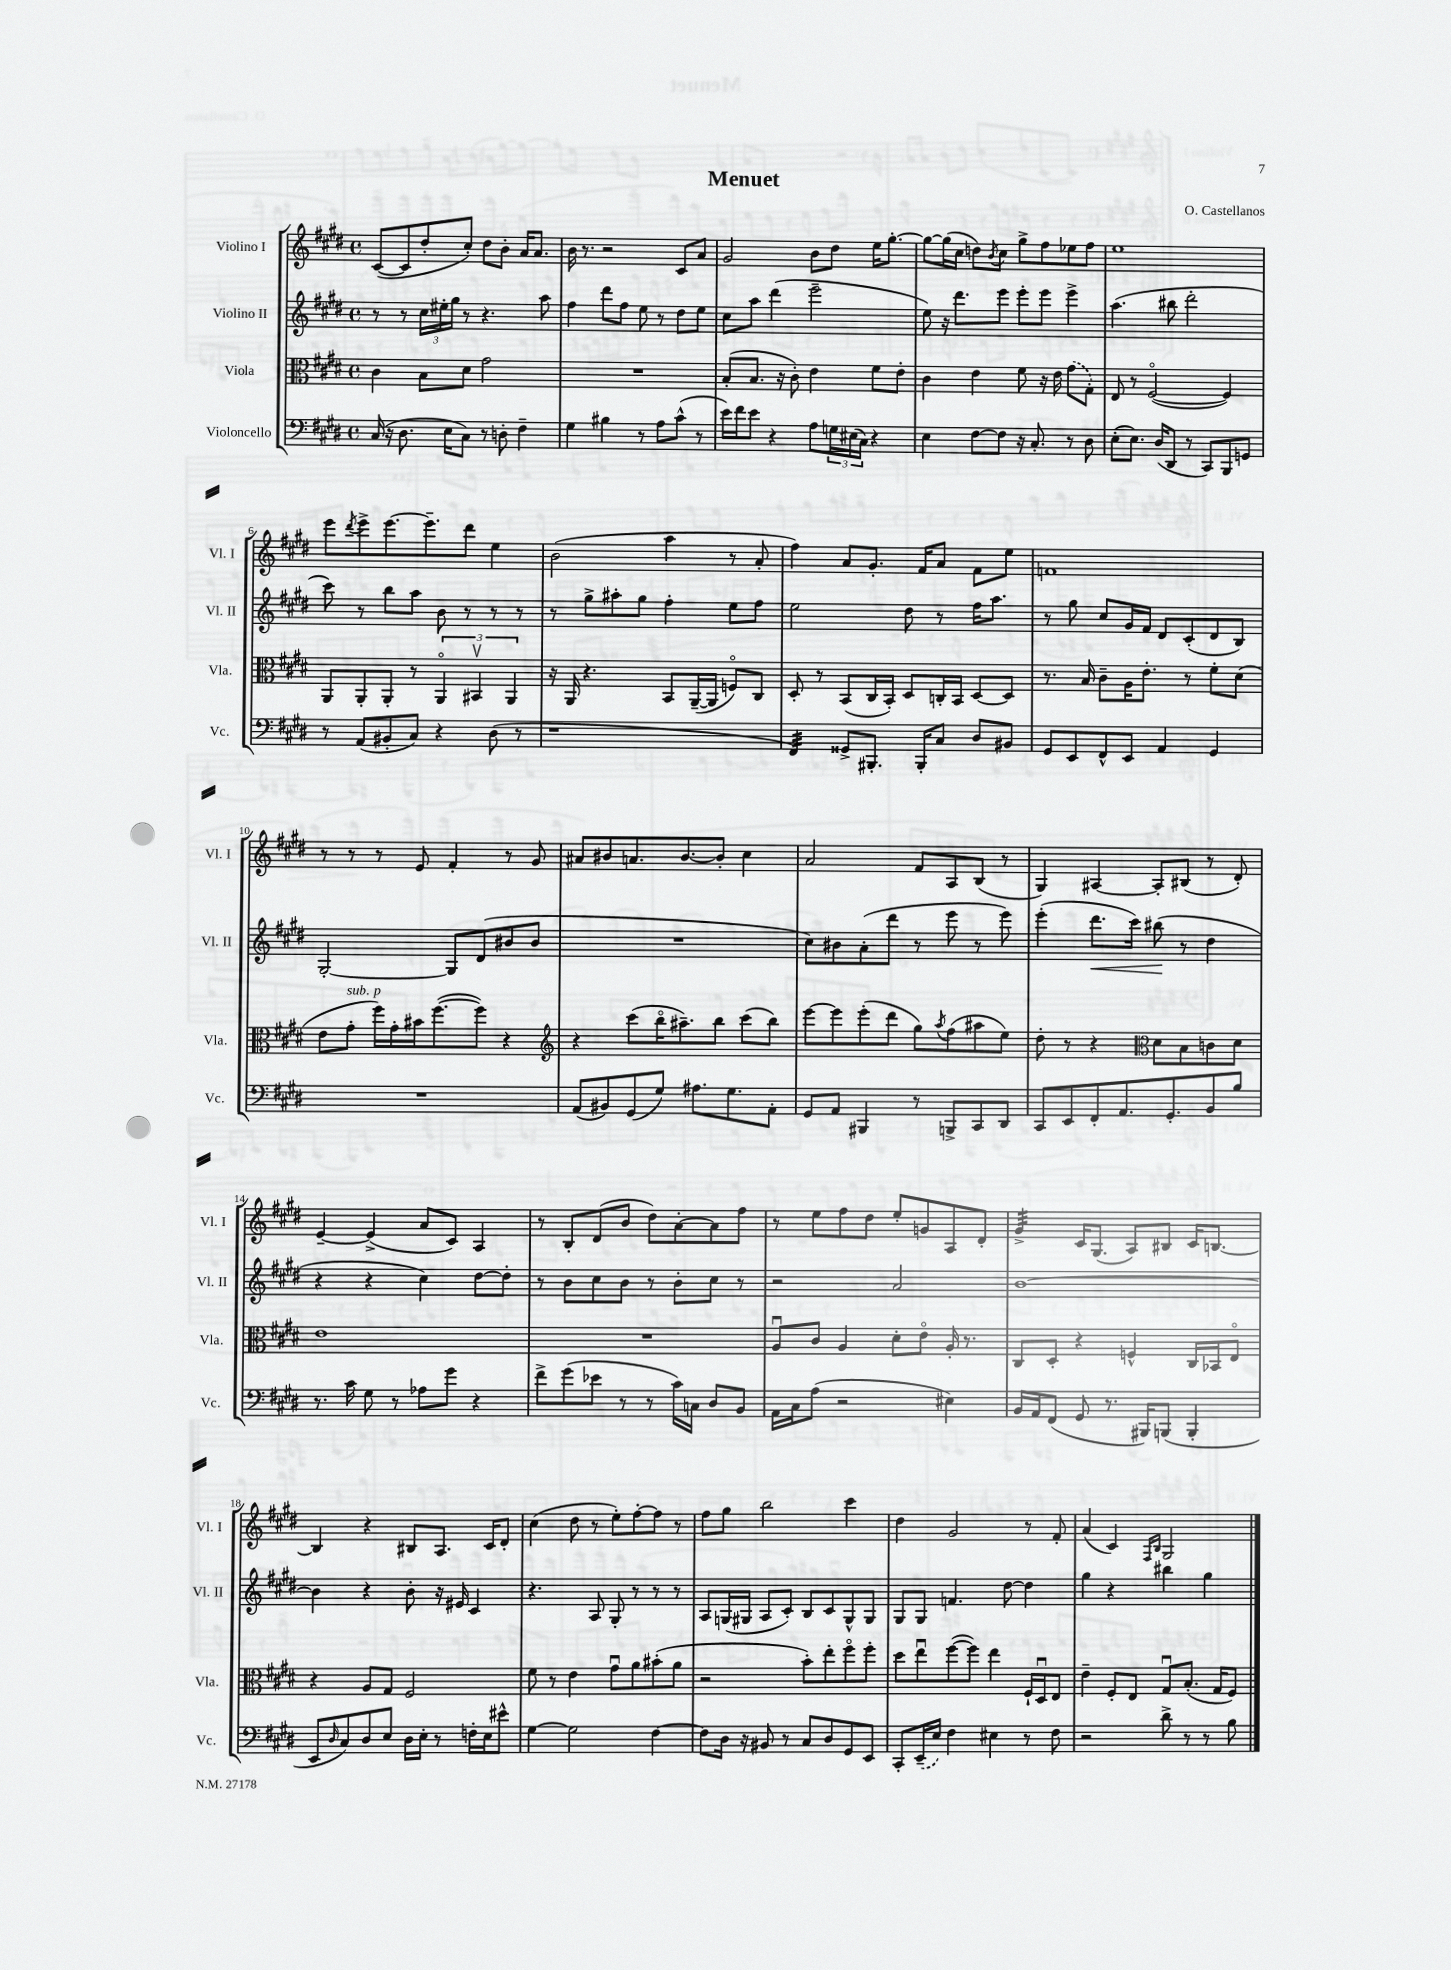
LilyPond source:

\header { title = "Menuet" composer = "O. Castellanos" }
<<
\new StaffGroup <<
\new Staff = "s0" \with { instrumentName = "Violino I" shortInstrumentName = "Vl. I" } {
    \clef treble \key e \major \defaultTimeSignature \time 4/4
    cis'8~( cis'8 dis''8-. cis''8-.) dis''8 b'8-. a'16 a'8. |
    b'16 r8. r2 cis'8 a'8 |
    gis'2 b'8 dis''8 e''16 gis''8.~-. |
    gis''8~ gis''16( cis''16 d''8) \acciaccatura { b'8 } cis''8 gis''8-> fis''8 ees''8 fis''8 |
    e''1 |
    e'''8 \acciaccatura { dis'''8 } e'''8-> e'''8.~ e'''8.-- dis'''8 e''4 |
    b'2( a''4 r8 a'8-. |
    fis''4) a'8 gis'8.-. fis'16 a'8 fis'8 e''8 |
    f'1 |
    r8 r8 r8 e'8 fis'4-. r8 gis'8 |
    ais'8 bis'8 a'8. bis'8.~ bis'8-. cis''4 |
    a'2 fis'8 a8 b8( r8 |
    gis4) ais4~ ais8-. bis8( r8 dis'8-.) |
    e'4~-- e'4->( a'8 cis'8) a4 |
    r8 b8-. dis'8( b'8 dis''8) a'8~-. a'8 fis''8 |
    r8 e''8 fis''8 dis''8 e''8-. g'8 a8 dis'8-. |
    gis'4:32-> cis'16 gis8.( a8) bis8 cis'16 b8.~ |
    b4 r4 bis8 a8. cis'16 dis'8-. |
    cis''4( dis''8 r8 e''8-.) fis''8~-. fis''8 r8 |
    fis''8 gis''8 b''2 cis'''4 |
    dis''4 gis'2 r8 fis'8-. |
    a'4( cis'4) \grace { fis16 b16 } gis2 \bar "|." |
}
\new Staff = "s1" \with { instrumentName = "Violino II" shortInstrumentName = "Vl. II" } {
    \clef treble \key e \major \defaultTimeSignature \time 4/4
    r8 r8 \tuplet 3/2 { cis''16 eis''16-. gis''16 } r8 r4. a''8 |
    fis''4 dis'''8 fis''8 e''8 r8 dis''8 e''8 |
    cis''8 a''8 dis'''4( e'''2-- |
    e''8) r16 dis'''8. e'''8 e'''8-. e'''8 e'''4-> |
    a''4.( bis''8 dis'''2-. |
    cis'''8) r8 b''8 a''8 b'8 r8 r8 r8 |
    r8 gis''8-> ais''8-. gis''8 fis''4-. e''8 fis''8 |
    e''2 dis''8 r8 fis''16 a''8. |
    r8 gis''8 cis''8 gis'16 fis'16 dis'8 cis'8-.( dis'8 b8) |
    gis2~-. gis8 dis'8( bis'8 bis'8 |
    R1 |
    cis''8) bis'8 a'8-.( dis'''8 r8 e'''8 r8 e'''8) |
    e'''4-.( dis'''8.\< cis'''16) bis''8\!( r8 dis''4 |
    r4 r4 cis''4) dis''8~ dis''8-. |
    r8 b'8 cis''8 b'8 r8 b'8-. cis''8 r8 |
    r2 a'2 |
    b'1~ |
    b'4 r4 b'8-. r16 eis'16 cis'4 |
    r4. a8 gis8-. r8 r8 r8 |
    a8 g16( gis16 a8 cis'8-.) b8 cis'8 gis8-^ gis8 |
    gis8 gis8 f'4. dis''8~ dis''4 |
    gis''4 r4 bis''4 gis''4 \bar "|." |
}
\new Staff = "s2" \with { instrumentName = "Viola" shortInstrumentName = "Vla." } {
    \clef alto \key e \major \defaultTimeSignature \time 4/4
    cis'4 b8 dis'8 gis'2 |
    R1 |
    b8-.( b8. r16 cis'8-.) e'4 fis'8 e'8-. |
    cis'4 e'4 fis'8 r16 e'16 \once \slurDashed gis'8( gis8-.) |
    e8 r8 fis2~\flageolet( fis4) |
    a,8 a,8-. a,8-. r8 \tuplet 3/2 { a,4\flageolet bis,4\upbow a,4 } |
    r16 a,16 r4. b,8 a,16~--( a,16 f8\flageolet) cis8 |
    dis8-. r8 b,8( cis16 b,16-.) dis8 c16-. b,16 dis8~ dis8 |
    r8. b16 cis'8-- a16 e'8.-. r8 fis'8-. dis'8( |
    e'8 gis'8-.^\markup { \italic "sub. p" } fis''16) gis'16-. bis'16 fis''8.~( fis''8) r4 |
    \clef treble r4 cis'''8( b''16\flageolet ais''8.--) b''8 cis'''8( b''8) |
    e'''8~ e'''8 e'''8-.( dis'''8 gis''8) \acciaccatura { a''8 } fis''8( ais''8 e''8) |
    dis''8-. r8 r4 \clef alto dis'8 b8 c'8 dis'8 |
    e'1 |
    R1 |
    a8\downbow cis'8 a4 dis'8-. e'8\flageolet a16-. r8. |
    cis8 dis8-. r4 f4-^ cis16 bes,16 e8\flageolet |
    r4 a8 gis8 fis2 |
    fis'8 r8 e'4 gis'8\downbow a'8 bis'8-.( a'8 |
    r2 b'8-.) e''8-. fis''8\flageolet fis''8-. |
    dis''8 e''8\downbow fis''8~( fis''8) e''4 fis16-! dis16\downbow e8 |
    e'4-- fis8-. e8 gis8\downbow b8.-.( gis16 fis8) \bar "|." |
}
\new Staff = "s3" \with { instrumentName = "Violoncello" shortInstrumentName = "Vc." } {
    \clef bass \key e \major \defaultTimeSignature \time 4/4
    cis16( r16 dis8. e16 cis8) r8 d8-. fis4-- |
    gis4 bis4 r8 a8 cis'8-^( r8 |
    e'16) fis'16 e'8 r4 a8 \tuplet 3/2 { g16 eis16( cis16) } r4 |
    e4 fis8~ fis8 r16 cis8.-. r8 dis8 |
    e8-.( e8.) dis16( dis,8 r8 cis,8) b,,8 g,8 |
    r8 a,8( bis,8-. cis8) r4 dis8( r8 |
    r1 |
    fis,4:32) gisis,8-> bis,,8.-. bis,,16-. cis8 dis8 bis,8 |
    gis,8 e,8 fis,8-^ e,8 a,4 gis,4 |
    R1 |
    a,8( bis,8) gis,8( gis8) ais8. gis8. a,8-. |
    gis,8 a,8 bis,,4 r8 b,,8-> cis,8 dis,8 |
    cis,8 e,8 fis,8-. a,8. gis,8.-. b,8 b8 |
    r8. cis'16 gis8 r8 aes8 gis'8 r4 |
    fis'8-> gis'8( ees'8 r8 r8 cis'16) c16 dis8 b,8 |
    a,16 cis16 a8( r2 eis4) |
    b,16 a,16 fis,8( gis,8 r8. bis,,16) b,,8( b,,4-. |
    e,8 \grace { dis16 } cis8) dis8 e8 dis16 e16-. r8 f16-. e16 eis'8-^ |
    gis4~ gis2 fis4~ |
    fis8 dis16 r16 bis,8 r8 cis8 dis8 gis,8 e,8 |
    cis,8-. \once \slurDashed e,16--( e16) fis4 eis4 r8 fis8 |
    r2 dis'8-> r8 r8 b8 \bar "|." |
}
>>
>>
